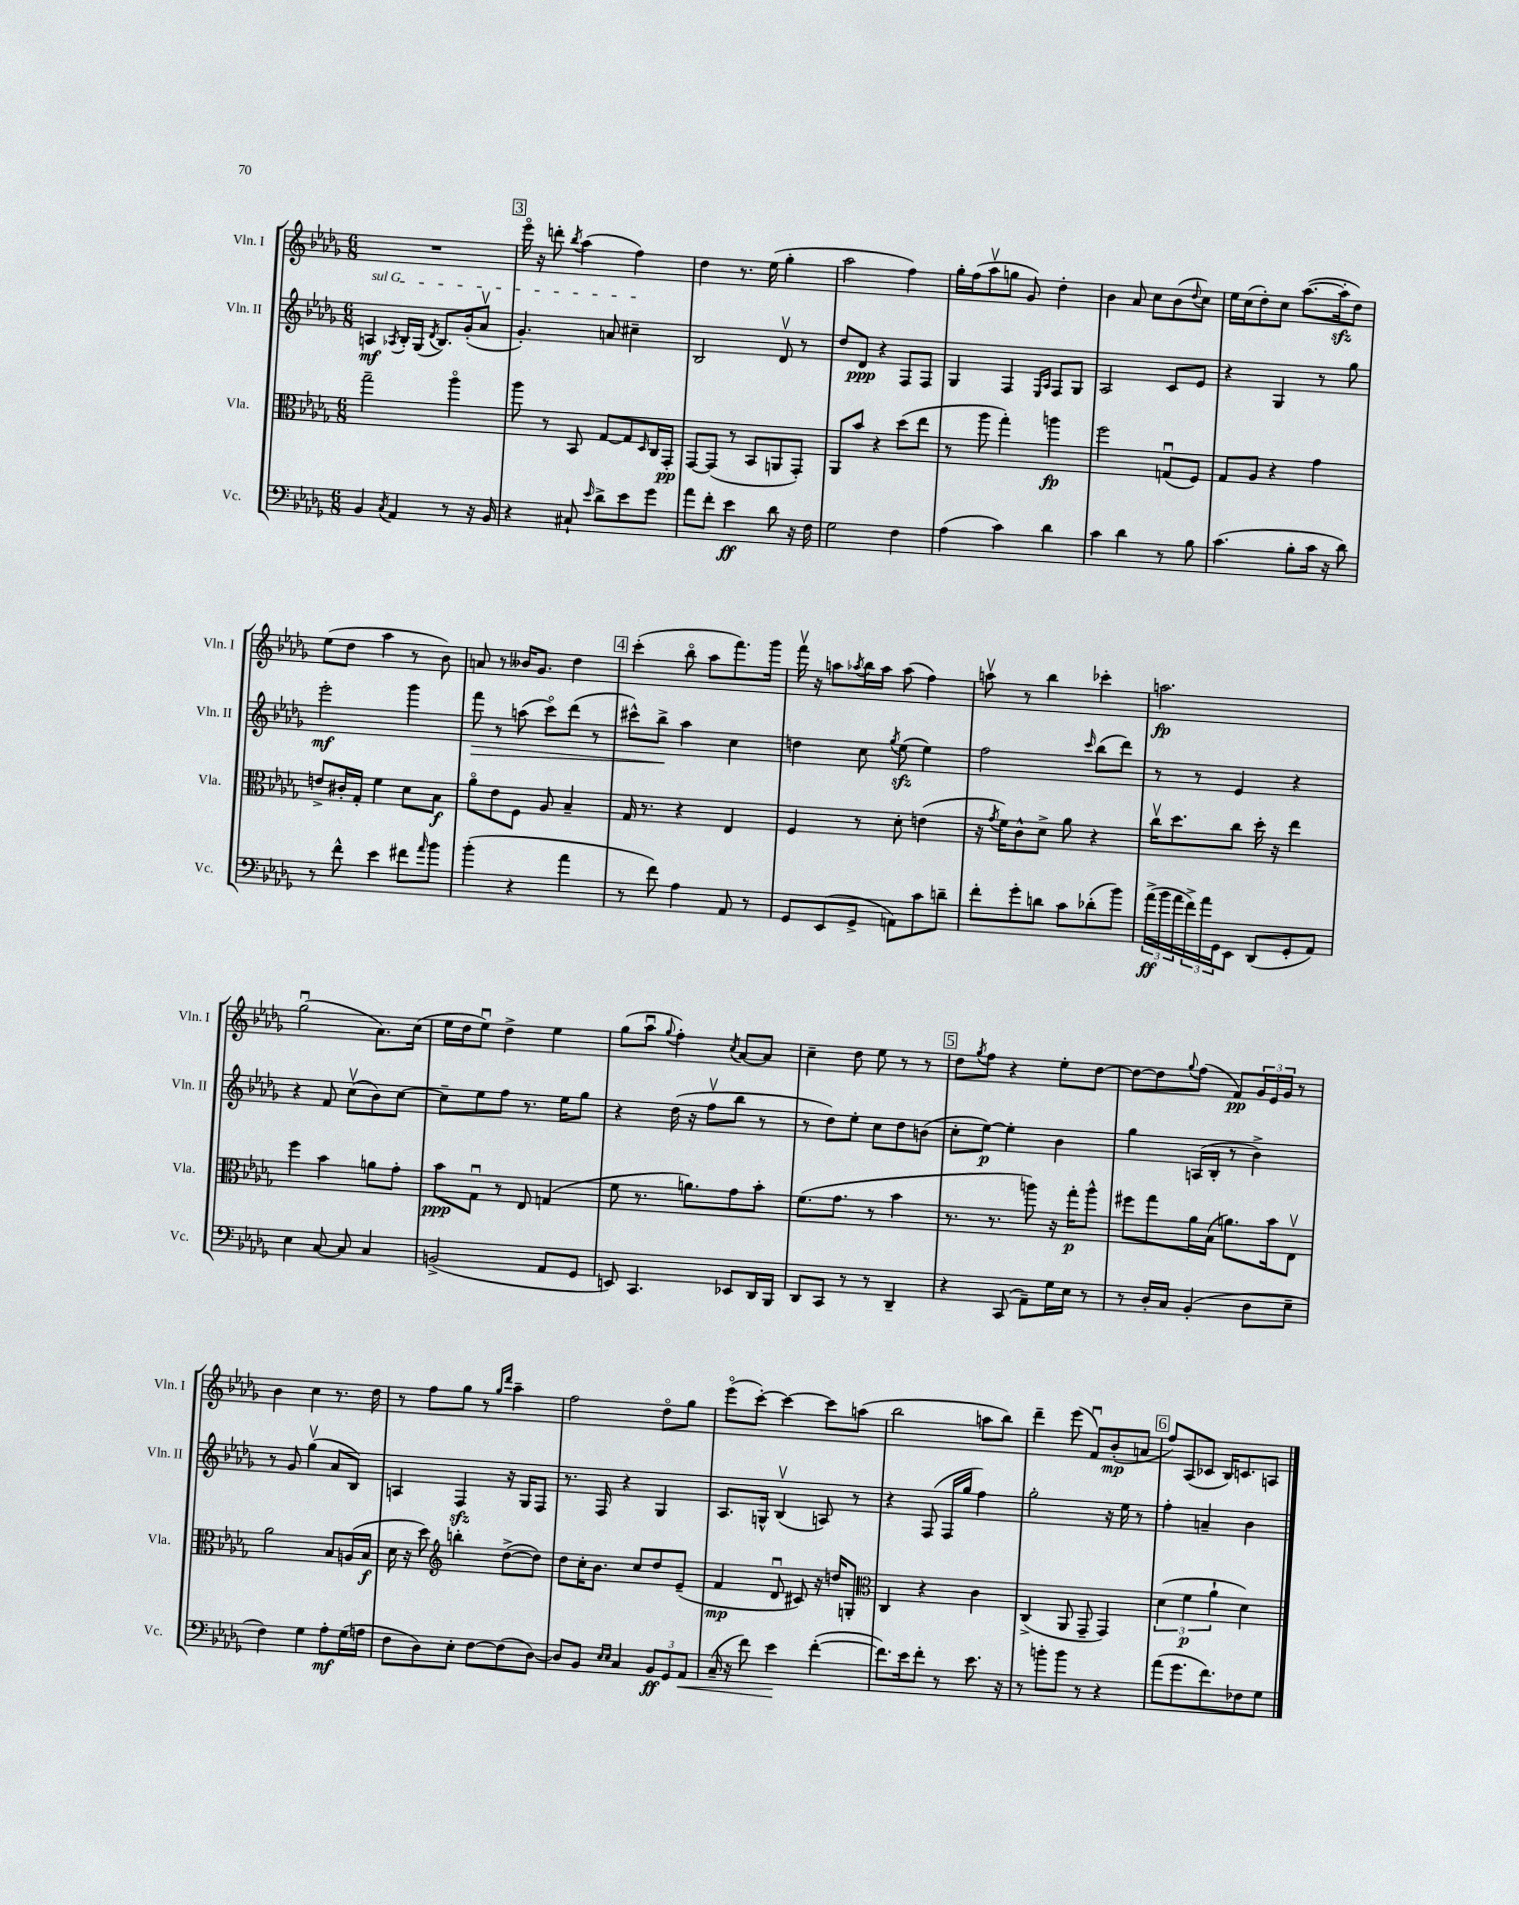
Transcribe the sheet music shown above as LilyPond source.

<<
\new StaffGroup <<
\new Staff = "s0" \with { instrumentName = "Vln. I" shortInstrumentName = "Vln. I" } {
    \clef treble \key des \major \numericTimeSignature \time 6/8
    R2. |
    \mark \markup { \box "3" } ees'''16\flageolet r16 d'''8-. \acciaccatura { bes''8 } aes''4( f''4) |
    des''4 r8. ees''16( ges''4-. |
    aes''2 f''4) |
    ges''16-. f''16( aes''8\upbow g''8 ges'8) des''4-. |
    bes'4 aes'8 c''8 bes'8( \appoggiatura { des''8 } c''8) |
    ees''16 c''16( des''8-.) c''8 aes''8.~( aes''16-.\sfz des''8) |
    ees''8( des''8 aes''4 r8 bes'8) |
    a'8 r8 beses'16 ges'8. des''4 |
    \mark \markup { \box "4" } c'''4-.( bes''8\flageolet aes''8 f'''8.) ges'''16 |
    f'''16\upbow r16 a''8 \acciaccatura { aes''8 } bes''16 aes''16 aes''8( f''4) |
    a''8\upbow r8 bes''4 ces'''4-. |
    a''2.\fp |
    ges''2\downbow( aes'8.) c''16( |
    ees''16 des''16 ees''8\downbow) des''4-> ees''4 |
    ges''8( aes''8\downbow \appoggiatura { ges''8 } f''4-.) \acciaccatura { c''8 } aes'8~ aes'8 |
    c''4-- des''8 ees''8 r8 r8 |
    \mark \markup { \box "5" } des''8 \acciaccatura { ges''8 } f''8 r4 ees''8-. des''8~ |
    des''8~ des''8 \appoggiatura { ges''8 } f''8( f'8\pp) \tuplet 3/2 { ges'16 ees'16 ges'16 } r8 |
    bes'4 c''4 r8. des''16 |
    r8 f''8 ges''8 r8 \grace { ges''16 des'''16 } aes''4-- |
    f''2 des''8\flageolet ges''8 |
    ees'''8\flageolet( c'''8~-.) c'''4~ c'''8 a''8( |
    bes''2 a''8 bes''8) |
    des'''4-- ees'''8( f'8\downbow) bes'8-.\mp( a'8 |
    \mark \markup { \box "6" } f''8) aes8( ces'8 bes16) c'8. a8 \bar "|." |
}
\new Staff = "s1" \with { instrumentName = "Vln. II" shortInstrumentName = "Vln. II" } {
    \clef treble \key des \major \numericTimeSignature \time 6/8
    \once \override TextSpanner.bound-details.left.text = \markup { \italic "sul G" } a4\mf\startTextSpan \acciaccatura { aes8 } bes16-. ges16( \acciaccatura { des'8 } bes8.) ges'16-.( aes'8\upbow |
    \mark \markup { \box "3" } ges'4.-.) a'8 cis''4--\stopTextSpan |
    bes2 des'8\upbow r8 |
    des''8 des'8\ppp r4 f8 f8 |
    ges4 f4 \grace { ees16 aes16 } f8 ges8 |
    aes2 c'8 ees'8 |
    r4 ges4 r8 ges''8 |
    ees'''2-.\mf ges'''4 |
    f'''8\> r8 a''8( c'''8\flageolet) des'''8( r8 |
    \mark \markup { \box "4" } cis'''8-^) bes''8->\! aes''4 c''4 |
    d''4 c''8 \acciaccatura { ges''8 } ees''8\sfz( ees''4) |
    f''2 \grace { c'''16 } bes''8( des'''8) |
    r8 r8 ees'4 r4 |
    r4 f'8 c''8\upbow( bes'8) c''8~ |
    c''8-- ees''8 f''8 r8. ees''16 ges''8 |
    r4 des''16( r16 f''8\upbow bes''8 r8 |
    r8 des''8) ees''8-. c''8 des''8 b'8( |
    \mark \markup { \box "5" } c''8-. ees''8~\p) ees''4-. bes'4 |
    ges''4 a16( bes16-. r8 bes'4->) |
    r8 ges'8 ges''4\upbow( aes'8 bes8) |
    a4 f4\sfz r16 ges16 f8 |
    r8. f16 r4 ges4 |
    aes8. g16-^ bes4\upbow( a8) r8 |
    r4 f8( f16 ges''16 f''4) |
    ges''2-. r16 ees''16 r8 |
    \mark \markup { \box "6" } f''4-. a'4-- bes'4 \bar "|." |
}
\new Staff = "s2" \with { instrumentName = "Vla." shortInstrumentName = "Vla." } {
    \clef alto \key des \major \numericTimeSignature \time 6/8
    ges''2-- aes''4\flageolet |
    \mark \markup { \box "3" } aes''8 r8 bes,8 ges8~ ges8 \grace { des16 } c16 ges,16-.\pp |
    ges,8~ ges,8( r8 bes,8 a,8 ges,8-.) |
    aes,8 bes'8 r4 des''8( ees''8 |
    r8 aes''8 ges''4-.) a''4\fp |
    f''2 g8\downbow( f8) |
    ges8 aes8 r4 ges'4 |
    e'8-> cis'16-. ges16-. f'4 des'8 bes8\f |
    aes'8\flageolet ees'8 f8 aes8 bes4-- |
    \mark \markup { \box "4" } ges16 r8. r4 ees4 |
    f4 r8 des'8-. e'4( |
    r16 \acciaccatura { ges'8 } f'16) c'8-^ des'8-> aes'8 r4 |
    c''16\upbow des''8. c''8 des''16-. r16 ees''4 |
    f''4 bes'4 a'8 ges'8-. |
    bes'8\ppp ges8\downbow r8 ees8 g4( |
    f'8 r8. a'8.) ges'8 bes'8-. |
    f'8.( ges'8. r8 bes'4 |
    \mark \markup { \box "5" } r8. r8. a''8) r16 ges''16-.\p a''8-^ |
    fis''8 ges''8 aes'16 bes16( a'8.) bes'16 ees8\upbow |
    aes'2 bes8 a16( bes16\f |
    des'16 r16 des''8) \clef treble b''4-. des''8~->( des''8) |
    des''8 c''16-. bes'8. c''8 des''8 ees'8--( |
    f'4\mp des'8\downbow cis'8) r16 d''16 g8-. |
    \clef alto c4 r4 c'4 |
    c4->( aes,8 ges,8-- ges,4) |
    \mark \markup { \box "6" } \tuplet 3/2 { des'4( f'4\p aes'4-! } des'4) \bar "|." |
}
\new Staff = "s3" \with { instrumentName = "Vc." shortInstrumentName = "Vc." } {
    \clef bass \key des \major \numericTimeSignature \time 6/8
    bes,4 \acciaccatura { c8 } aes,4 r8 r16 bes,16 |
    \mark \markup { \box "3" } r4 cis8-! \grace { ees'16 } des'8-> ees'8 ges'8 |
    aes'8 f'8-. ees'4\ff des'8 r16 f16 |
    ges2 f4 |
    aes4( c'4) des'4 |
    c'4 des'4 r8 bes8 |
    c'4.( bes8-. c'16 r16 des'8) |
    r8 f'8-^ ees'4 fis'8 \grace { aes'16 } bes'8 |
    bes'4-.( r4 aes'4 |
    \mark \markup { \box "4" } r8 f'8) aes4 aes,8 r8 |
    ges,8 ees,8( ges,8-> a,8) c'8 d'8-- |
    f'8-. ges'8-. d'8 c'8 des'8-.( bes'8) |
    \tuplet 3/2 { aes'16->\ff( bes'16 aes'16 } \tuplet 3/2 { f'16->) aes'16 ges,16 } ees,8 des,8( ges,8-. aes,8) |
    ees4 c8~ c8 c4 |
    b,2->( aes,8 ges,8 |
    e,8) c,4. ees,8 des,16 bes,,16 |
    des,8 c,8 r8 r8 des,4-- |
    \mark \markup { \box "5" } r4 c,8( aes,8--) ges16 ees16 r8 |
    r8 des16-. c16 bes,4-.( des8 ees8-- |
    f4) ges4 aes8-.\mf ges16( a16 |
    f8 des8) ees8-. f8~ f8( des8~) |
    des8 bes,8 \grace { ees16 ees16 } c4 \tuplet 3/2 { bes,8\ff ges,8 aes,8\< } |
    c16--( r16 f'8) ees'4\! f'4~-.( |
    f'8.) ees'16 f'8-. r8 ees'8. r16 |
    r8 b'8-. b'8 r8 r4 |
    \mark \markup { \box "6" } aes'8( ges'8. f'8.) fes8 ges8 \bar "|." |
}
>>
>>
\layout { \context { \Score \remove "Bar_number_engraver" } }
